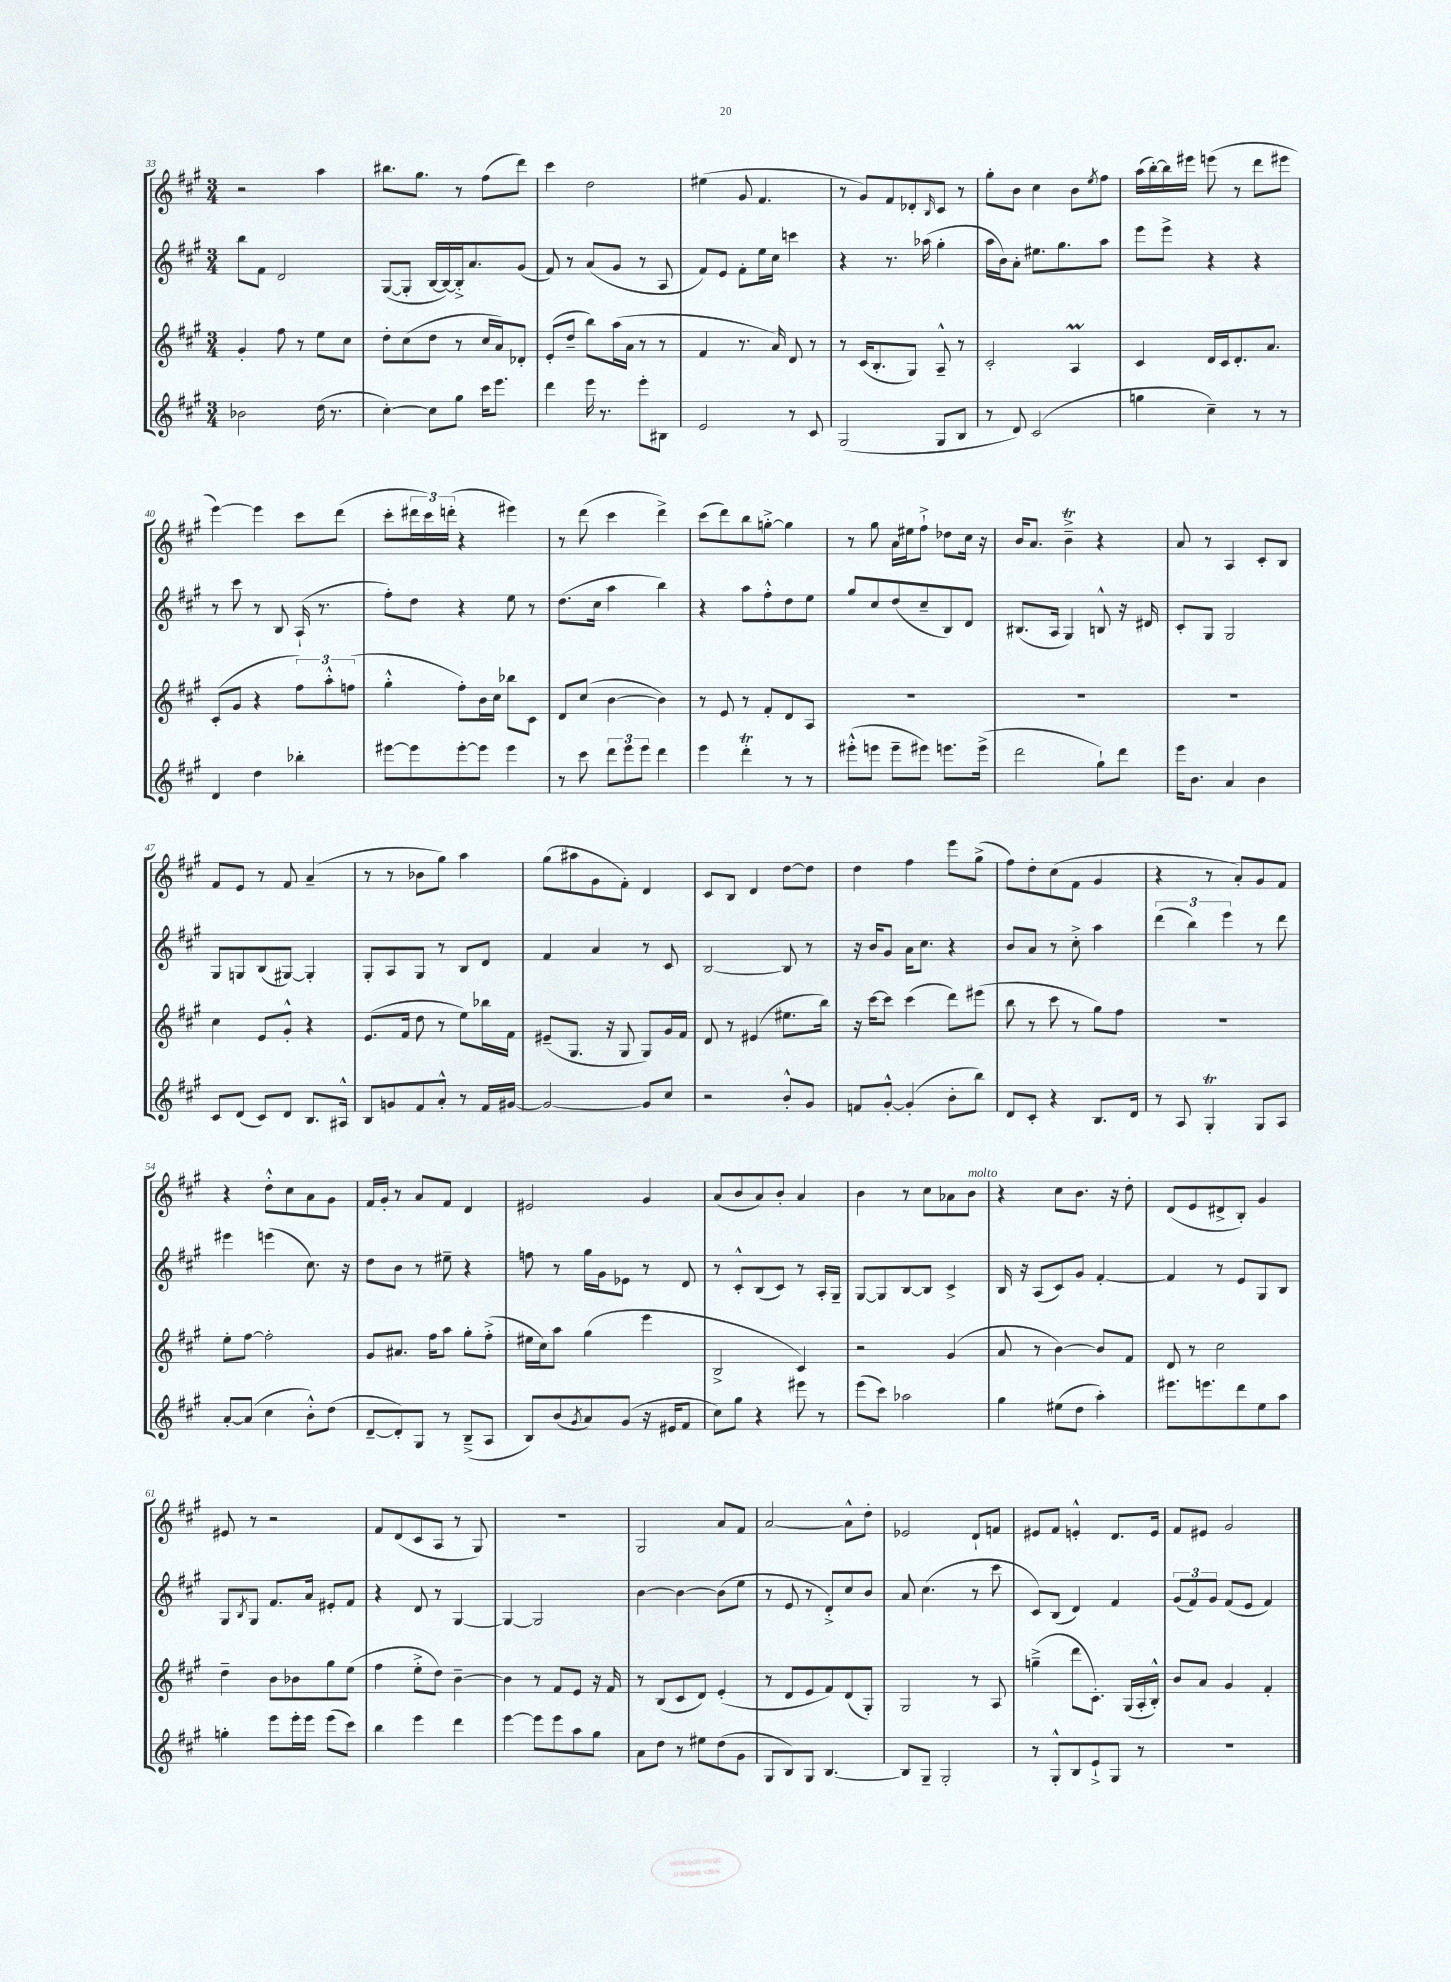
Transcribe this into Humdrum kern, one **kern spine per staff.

**kern	**kern	**kern	**kern
*part4	*part3	*part2	*part1
*staff4	*staff3	*staff2	*staff1
*clefG2	*clefG2	*clefG2	*clefG2
*k[f#c#g#]	*k[f#c#g#]	*k[f#c#g#]	*k[f#c#g#]
*M3/4	*M3/4	*M3/4	*M3/4
=33	=33	=33	=33
2b-X\	4g#'/	8bb\L	2r
.	.	8f#\J	.
.	8ff#\	2d/	.
.	8r	.	.
(16dd\	8ee\L	.	4aa\
8.r	.	.	.
.	8cc#\J	.	.
=34	=34	=34	=34
[4cc#'\)	8dd'\L	([8G#/L	8.bb#X\L
.	(8cc#\	8G#'/J]	.
.	.	.	8.gg#\J
8cc#\L]	8dd\J	[16B/LL	.
.	.	16B/_)	.
8gg#\J	8r	16B'^/J]	8r
.	.	8.a/	.
16ccc#\KL	16cc#/LL	.	(8ff#\L
8.eee\J	16a/J)	.	.
.	8d-X'/J	(8g#/J	8ddd\J)
=35	=35	=35	=35
4ddd\	(8e'/L	8f#/)	4ccc#\
.	8dd~/J	8r	.
16eee\	8bb\L)	(8a/L	2dd\
8.r	.	.	.
.	(16aa\L	8g#/J	.
.	16a\JJ	.	.
8eee'\L	8r	8r	.
8B#X\J	8r	8A/	.
=36	=36	=36	=36
2e/	4f#/	8f#/L)	(4ee#X\
.	.	8e/J	.
.	8.r	8f#'\L	8g#/
.	.	16ee\L	4.f#/
.	16a/)	16cc#\JJ	.
8r	8d/	4cccn\	.
8c#/	8r	.	.
=37	=37	=37	=37
(2G#/	8r	4r	8r
.	(16c#/KL	.	8g#/L)
.	8.B'/	.	.
.	.	8.r	8f#/
.	8G#/J)	.	8d-X'/
.	.	(16aa-X\	.
.	.	.	16qqB/
8G#/L	8A~^^/	4gg#'\	8c#/J
8B/J	8r	.	8r
=38	=38	=38	=38
8r	2c#'/	16aa\LL	8gg#'\L
.	.	16b\J)	.
8d/)	.	8a'\J	8b\J
(2c#/	.	8.ee#X\L	4cc#\
.	.	8.gg#\	.
.	4AM/	.	8b\L
.	.	.	8qee/
.	.	8aa\J	8ff#\J
=39	=39	=39	=39
4ggn\	4c#/	8eee\L	(16aa\LL
.	.	.	[16bb'\)
.	.	8eee^\J	16bb\]
.	.	.	16eee#X\JJ
4cc#~\)	16d/LL	4r	(8eeen\
.	16c#/J	.	.
.	8.d'/	.	8r
8r	.	4r	8ddd\L
.	8.a/J	.	.
8r	.	.	8eee#X\J
!!LO:LB:g=z
=40	=40	=40	=40
4d/	(8c#'/L	8r	[4eee\)
.	8g#/J	8ccc#\	.
4dd\	4r	8r	4eee\]
.	.	8B/	.
4bb-X'\	12ff#\L)	(16A`/	8ccc#\L
.	.	8.r	.
.	12aa'^^\	.	.
.	.	.	(8ddd\J
.	(12ffn\J	.	.
=41	=41	=41	=41
[8eee#X\L	4gg#'^^\	8ff#'\L)	8ccc#'\L
8eee#\]	.	8dd\J	24ddd#X\L
.	.	.	24ccc#\)
.	.	.	(24dddn'\JJ
[8eee#'\	8ff#'\L)	4r	4r
8eee#\J]	16b\L	.	.
.	16cc#\JJ	.	.
4eee#\	8bb-X\L	8ee\	4eee#X\)
.	8c#\J	8r	.
=42	=42	=42	=42
8r	8d/L	(8.dd\L	8r
8ccc#\	(8cc#/J	.	(8ddd\
.	.	16cc#\Jk	.
12ddd\L	[4b\	4aa\	4ccc#\
12eee\	.	.	.
12eee\J	.	.	.
4ddd\	4b\])	4bb\)	4ddd^\)
=43	=43	=43	=43
4eee\	8r	4r	(8ccc#\L
.	8e/	.	8ddd\)
4dddT'\	8r	8aa\L	8bb\
.	8f#'/L	8ff#'^^\	[8ggn'^\J
8r	8d/	8dd\	4gg\]
8r	8A/J	8ee\J	.
=44	=44	=44	=44
(8eee#X'^^\L	2.r	8gg#/L	8r
8eeen\J	.	8cc#/	8gg#\
8eee~\L	.	(8dd/	16a\LL
.	.	.	16ee#X\J
8eee#X\J)	.	8cc#~/	8ff#`^\J
8.eeen\L	.	8B/)	8dd-X\L
.	.	8d/J	16cc#\Jk
(16eee^\Jk	.	.	16r
=45	=45	=45	=45
2ddd\	2.r	(8.B#X/L	16b/KL
.	.	.	8.a/J
.	.	16A/Jk	.
.	.	4G#/)	4bT~^\
8gg#`\L)	.	8Bn^^/	4r
8ddd\J	.	16r	.
.	.	16d#X/	.
=46	=46	=46	=46
16eee\KL	2.r	8c#'/L	8a/
8.b\J	.	.	.
.	.	8G#/J	8r
4a/	.	2G#/	4A/
4b\	.	.	8c#'/L
.	.	.	8B/J
!!LO:LB:g=z
=47	=47	=47	=47
8c#/L	4cc#\	8G#/L	8f#/L
(8d/J	.	8Gn/	8e/J
8c#/L)	8e/L	(8B/	8r
8d/J	8g#'^^/J	[8G#X/J)	8f#/
8.B/L	4r	4G#'/]	(4a~/
16A#X^^/Jk	.	.	.
=48	=48	=48	=48
8B/L	(8.e/L	8G#'/L	8r
8gn/	.	8A/	8r
.	16f#/Jk	.	.
8f#/	8dd\	8G#/J	8b-X\L
8a'^^/J	8r	8r	8gg#\J)
8r	8ee\L)	8B/L	4aa\
16f#/LL	16bb-X\L	8d/J	.
[16g#X/JJ	16f#\JJ	.	.
=49	=49	=49	=49
2g#/_	(8e#X~/L	4f#/	(8gg#\L
.	8.G#/J	.	8aa#X\
.	.	4a/	8g#\
.	16r	.	.
.	8G#/	.	8f#'\J)
8g#/L]	8G#/L)	8r	4d/
8cc#/J	16g#/L	8c#/	.
.	16f#/JJ	.	.
=50	=50	=50	=50
2r	8d/	[2B/	8c#/L
.	8r	.	8B/J
.	(4e#X/	.	4d/
8b'^^/L	8.ee#X\L	8B/]	[8dd\L
8g#/J	.	8r	8dd\J]
.	16bb\Jk)	.	.
=51	=51	=51	=51
8fn/L	16r	16r	4dd\
.	[16ccc#\KL	16b/KL	.
[8g#'^^/J	8ccc#\J]	8g#/J	.
(4g#'/]	(4ccc#\	16a\KL	4ff#\
.	.	8.cc#\J	.
8b'\L	8ddd\L)	4r	8eee\L
8bb\J)	(8eee#X\J	.	(8gg#^\J
=52	=52	=52	=52
8d/L	8bb\	8b/L	8ff#\L)
8c#'/J	8r	8a/J	8dd'\
4r	8ccc#\	8r	(8cc#\
.	8r	8cc#'^\	8f#\J
8.B/L	8gg#\L)	4aa\	4g#/
.	8ff#\J	.	.
16d/Jk	.	.	.
=53	=53	=53	=53
8r	2.r	(6ddd\	4r
8A/	.	.	.
.	.	6bb\)	.
4G#t'/	.	.	8r
.	.	6eee\	.
.	.	.	8a'/L)
8G#/L	.	8r	8g#/
8A/J	.	8ddd\	8f#/J
!!LO:LB:g=z
=54	=54	=54	=54
[8a'/L	8ee'\L	4eee#X\	4r
(8a/J]	[8ff#\J	.	.
4cc#\	2ff#'\]	(4eeen\	8dd'^^\L
.	.	.	8cc#\
8b'^^\L)	.	8.cc#\)	8a\
(8dd\J	.	.	8g#\J
.	.	16r	.
=55	=55	=55	=55
[8d~/L	8g#/L	8dd\L	16f#/LL
.	.	.	16g#'/JJ
8d'/])	8.a#X/J	8b\J	8r
8G#/J	.	8r	8a/L
.	16ff#\KL	.	.
8r	8aa\J	8ee#X~\	8f#/J
(8B~^/L	8gg#'\L	4r	4d/
8A/J	(8ff#'^\J	.	.
=56	=56	=56	=56
8B/L)	16ee#X\LL	8ffn\	2e#X/
.	16cc#\J)	.	.
(8b/	8aa\J	8r	.
8qg#/	.	.	.
8a/)	(4gg#\	16gg#\LL	.
.	.	16g#\J	.
(8g#/J	.	8e-X\J	.
16r	4eee\	8r	4g#/
16e#X/KL	.	.	.
8f#/J	.	8d/	.
=57	=57	=57	=57
8cc#\L)	2B^/	8r	(8a/L
8gg#\J	.	8c#'^^/L	8b/
4r	.	(8B/	8a/)
.	.	8c#/J)	8b'/J
8eee#X\	4c#/)	8r	4a/
8r	.	16A'/LL	.
.	.	16G#~/JJ	.
=58	=58	=58	=58
(8eee\L	2r	[8G#/L	4b\
8ccc#\J)	.	8G#/]	.
2aa-X\	.	[8B/	8r
.	.	8B/J]	8cc#\L
.	(4g#/	4c#^/	8a-X\
!	!	!	!LO:TX:a:i:t=molto
.	.	.	8b\J
=59	=59	=59	=59
4gg#\	8a/	16B/	4r
.	.	16r	.
.	8r	(8A/L	.
(8ee#X\L	[4b\)	8c#/)	8cc#\L
8dd\J	.	8g#/J	8.b\J
4aa'\)	8b/L]	[4f#'/	.
.	.	.	16r
.	8f#/J	.	8dd'\
=60	=60	=60	=60
8.eee#X\L	8d/	4f#/]	(8d/L
.	8r	.	8e/
8.eeen\	.	.	.
.	2cc#\	8r	8d#X^/
8ddd\	.	8e/L	8B'/J)
8ee\	.	8G#/	4g#/
8aa\J	.	8B/J	.
!!LO:LB:g=z
=61	=61	=61	=61
4ggn'\	4dd~\	8G#/L	8e#X/
.	.	8qB/	.
.	.	8G#/J	8r
8eee\L	8b\L	8.f#/L	2r
16eee'\L	8b-X\	.	.
16eee\JJ	.	16a/Jk	.
(8eee\L	8gg#\	8e#X'/L	.
8ccc#\J)	(8ee\J	8f#/J	.
=62	=62	=62	=62
4bb\	4ff#\	4r	8f#/L
.	.	.	(8d/
4eee\	8ee'^\L	8d/	8c#/
.	8dd\J)	8r	8A/J
4ddd\	[4b~\	[4G#/	8r
.	.	.	8G#/)
=63	=63	=63	=63
[4eee\	4b\]	4G#/_	2.r
8eee\L]	8r	2G#/]	.
8eee\	8f#/L	.	.
8aa\	8e/J	.	.
8gg#\J	16r	.	.
.	16f#/	.	.
=64	=64	=64	=64
8a\L	8r	[4b\	2G#/
8dd\J	(8B/L	.	.
8r	8c#/	4b\_	.
8ee#X\L	8d/J)	.	.
(8dd\	(4e'/	(8b\L]	8a/L
8g#\J	.	8ee\J	8f#/J
=65	=65	=65	=65
8G#/L	8r	8r	[2a/
8B/)	8d/L	8e/	.
8G#/J	8e/	8r	.
[4.B/	8f#/)	8d'^/L)	.
.	(8d/	8cc#/	8a^^\L]
.	8G#'/J)	8b/J	8dd'\J
=66	=66	=66	=66
8B/L]	2G#/	8a/	2e-X/
8G#~/J	.	(4.cc#\	.
2G#'/	.	.	.
.	8r	8r	8d`/L
.	8A/	8ccc#\	8fn/J
=67	=67	=67	=67
8r	(4ggn~^\	8c#/L)	8e#X/L
8G#'^^/L	.	(8B/J	8f#/J
8B/	8ddd\L	4d/)	4en'^^/
8e`^/	8.c#'\J)	.	.
8G#/J	.	4f#/	8.d/L
.	(16G#/LL	.	.
8r	16A'/	.	.
.	16B'^^/JJ)	.	16e/Jk
=68	=68	=68	=68
2.r	8b/L	(12g#/L	8f#/L
.	.	12f#/)	.
.	8a/J	.	8e#X/J
.	.	12g#/J	.
.	4g#/	(8f#/L	2g#/
.	.	8e/J	.
.	4f#'/	4f#/)	.
==	==	==	==
*-	*-	*-	*-
